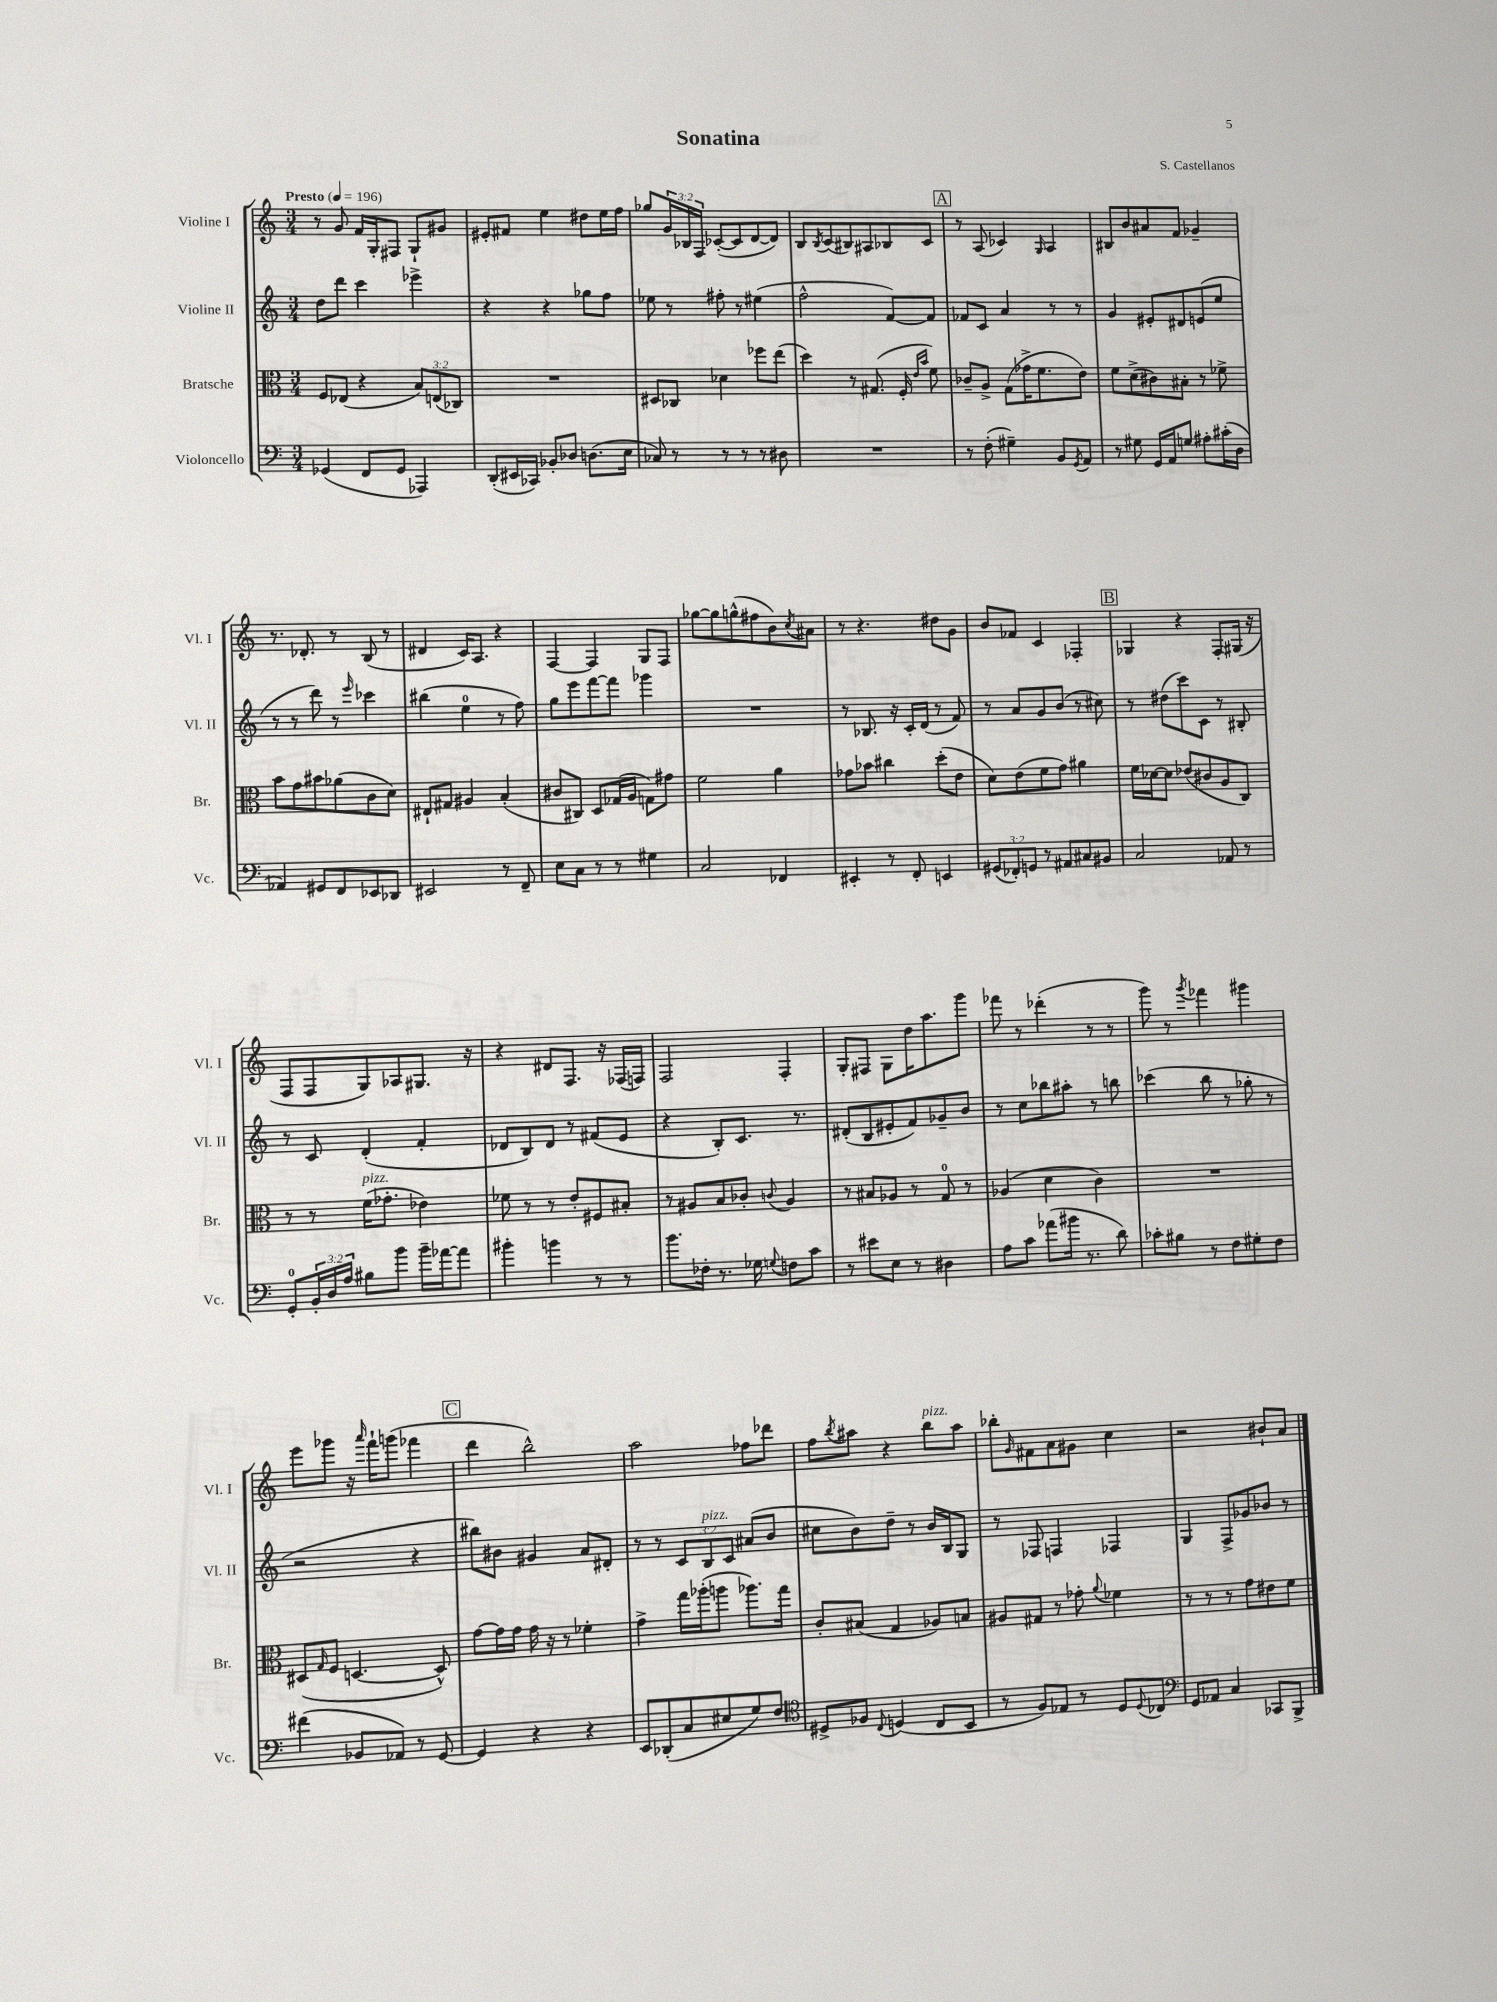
\header { title = "Sonatina" composer = "S. Castellanos" }
<<
\new StaffGroup <<
\new Staff = "s0" \with { instrumentName = "Violine I" shortInstrumentName = "Vl. I" } {
    \clef treble \key c \major \numericTimeSignature \time 3/4 \override Staff.TupletNumber.text = #tuplet-number::calc-fraction-text \tempo "Presto" 4 = 196
    r8 g'8 f'16 g16-. fis8 g8-! gis'8 |
    eis'8-. fis'8 e''4 dis''8 e''16 f''16 |
    ges''8 \tuplet 3/2 { g'16 bes16 f16 } ces'8~-.( ces'8 d'8~ d'8) |
    b8 \acciaccatura { b8 } c'8( bis8) ais8 bes8 c'8 |
    \mark \markup { \box "A" } r8 a8( ces'4) \grace { g16 } a4 |
    bis8 b'8 ais'8 f'8 ges'4-- |
    r8. des'8.-. r8 b8( r8 |
    dis'4 c'16) a8. r4 |
    f4~ f4 g8 f8 |
    ges''8~ ges''8 g''8-^( fis''8 b'8) \acciaccatura { c''8 } ais'8 |
    r8 r4. dis''8 g'8 |
    b'8 fes'8 c'4 fes4-. |
    \mark \markup { \box "B" } ges4 r4 f8-. gis16( r16 |
    f8 f8 g8) aes8 gis8. r16 |
    r4 dis'8 f8. r16 fes16( f16) |
    f2 f4-. |
    g8-. fis8 g8 d''16 a''8. g'''8 |
    fes'''8 r8 des'''4-.( r8 r8 |
    g'''8) r8 \acciaccatura { g'''8 } fes'''4 gis'''4 |
    e'''8 ges'''8 r16 \grace { a'''16 } f'''16-! g'''8( fes'''4 |
    \mark \markup { \box "C" } d'''4 b''2-^) |
    a''2 fes''8 des'''8 |
    f''8 \acciaccatura { b''8 } ais''8 r4 b''8^\markup { \italic "pizz." } ais''8 |
    bes''8-. \grace { g'16 } fis'8 a'8 gis'8 c''4 |
    r2 bis'8-! a'8 \bar "|." |
}
\new Staff = "s1" \with { instrumentName = "Violine II" shortInstrumentName = "Vl. II" } {
    \clef treble \key c \major \numericTimeSignature \time 3/4 \override Staff.TupletNumber.text = #tuplet-number::calc-fraction-text
    d''8 d'''8 c'''4 ees'''4-> |
    r4 r4 ges''8 f''8 |
    ees''8 r8 fis''8-. r8 eis''4( |
    f''2-^ f'8~) f'8 |
    \mark \markup { \box "A" } fes'8 c'8 a'4 r8 r8 |
    g'4 eis'8-. dis'8 e'8( e''8 |
    r8 r8 d'''8) r8 \grace { e'''16 } ces'''4 |
    bis''4( e''4-0 r8 f''8) |
    g''8 e'''8 f'''8~ f'''8 ges'''4 |
    R2. |
    r8 bes8. r16 c'16-. d'16( r8 f'8) |
    r8 a'8 g'8 b'8( r8 cis''8) |
    \mark \markup { \box "B" } r8 dis''8( c'''8) c'8 r8 bis8-. |
    r8 c'8 d'4-.( f'4-. |
    des'8 b8) des'8 r8 fis'8( e'8 |
    r4 b8-.) c'8. r8. |
    dis'8-.( b8 eis'8-. f'8) ges'8-- b'8 |
    r8 c''8 bes''8 ais''8-. r8 b''8 |
    ces'''4( b''8 r8 ges''8-. r8 |
    r2 r4 |
    \mark \markup { \box "C" } bis''8) bis'8 gis'4 a'8 dis'8-. |
    r8 r8 \tuplet 3/2 { c'8 b8^\markup { \italic "pizz." } c'8 } ais'8( b'8 |
    cis''8 b'8) d''8-- r8 b'16 b16 g8 |
    r8 fes8 f4 fes4 |
    g4 f8-> ges'8 bes'8 r8 \bar "|." |
}
\new Staff = "s2" \with { instrumentName = "Bratsche" shortInstrumentName = "Br." } {
    \clef alto \key c \major \numericTimeSignature \time 3/4 \override Staff.TupletNumber.text = #tuplet-number::calc-fraction-text
    f8 ees8( r4 \tuplet 3/2 { b8) e8( ces8) } |
    R2. |
    dis8 ces8 des'4 fes''8 e''8( |
    d''4) r8 gis8.( f16-. \grace { e'16 b'16 } f'8) |
    \mark \markup { \box "A" } ces'8-- a8-> g8( ges'16-> f'8. e'8) |
    f'8 d'8->( cis'8) bis8-. r8 fes'8-> |
    b'8 g'8 bis'8 aes'8( c'8 d'8) |
    eis8-! gis8 ais4 b4-.( |
    cis'8 cis8) d8 ges16( a16 g8) gis'8 |
    f'2 a'4 |
    ges'8 bes'8 cis''4 d''8-.( e'8 |
    d'8) e'8( f'8 g'8) ais'4 |
    \mark \markup { \box "B" } f'16 des'16~ des'8 ees'8( cis'8 a8 c8) |
    r8 r8 f'16^\markup { \italic "pizz." }( ges'8.-. ees'4) |
    fes'8 r8 r8 e'8-. fis8 bis8-. |
    r8 ais8 b8 ces'8-. \appoggiatura { c'8 } ais4 |
    r8 bis8 aes8 r8 g8-0 r8 |
    aes4( d'4 c'4) |
    R2. |
    dis8( \grace { g16 } f8 d4.~ d8-^) |
    \mark \markup { \box "C" } g'8~ g'16 g'16 g'16 r16 r8 fes'4-. |
    g'4-> g''16 aes''16-.( a''8 aes''8.) g''16 |
    c'8-. bis8( g4 aes8) b8 |
    ais8 gis8 r8 ges'8-. \appoggiatura { a'8 } fes'4 |
    r8 r8 r8 g'8 eis'8 f'8 \bar "|." |
}
\new Staff = "s3" \with { instrumentName = "Violoncello" shortInstrumentName = "Vc." } {
    \clef bass \key c \major \numericTimeSignature \time 3/4 \override Staff.TupletNumber.text = #tuplet-number::calc-fraction-text
    ges,4( f,8 ges,8 aes,,4) |
    d,8-.( eis,16 ces,16) bes,8-. des8 d8.( e16 |
    ces8) r8 r8 r8 r8 dis8 |
    R2. |
    \mark \markup { \box "A" } r8 f8-.( gis4--) b,8 \acciaccatura { g,8 } a,8 |
    r8 gis8 g,16 a,16 g8 ais8-. cis'16-.( d16 |
    aes,4) gis,8 f,8 ees,8 des,8 |
    eis,2 r8 f,8-- |
    e8 c8 r8 r8 gis4 |
    c2 fes,4 |
    eis,4-. r8 f,8-. e,4 |
    \tuplet 3/2 { gis,8( fes,8-.) g,8 } r8 ais,8 cis8 bis,8 |
    \mark \markup { \box "B" } c2 aes,8 r8 |
    g,8-0-. \tuplet 3/2 { b,16-. d16 a16 } bis8 b'8 b'16-- aes'16~ aes'8 |
    bis'4-. b'4 r8 r8 |
    b'8. fes16-. r8. ges16 \appoggiatura { g8 } f8 c'8 |
    r8 eis'8 e8 r8 dis4 |
    a8 c'8 aes'8( bis'16 r8. d'8) |
    ces'8-. bis8 r8 f8 gis8-. f8 |
    fis'4( bes,8 aes,8) r8 g,8~ |
    \mark \markup { \box "C" } g,4 r4 r4 |
    e,8 des,8-.( c8 eis8 g8) f8 |
    \clef tenor dis8-> fes8 \appoggiatura { c8 } d4( c8 b,8 |
    r8 f8) ees8 r8 d8 \appoggiatura { d8 } ces8 |
    \clef bass g,8 aes,8 c4 ces,8 b,,8-> \bar "|." |
}
>>
>>
\layout { \context { \Score \remove "Bar_number_engraver" } }
